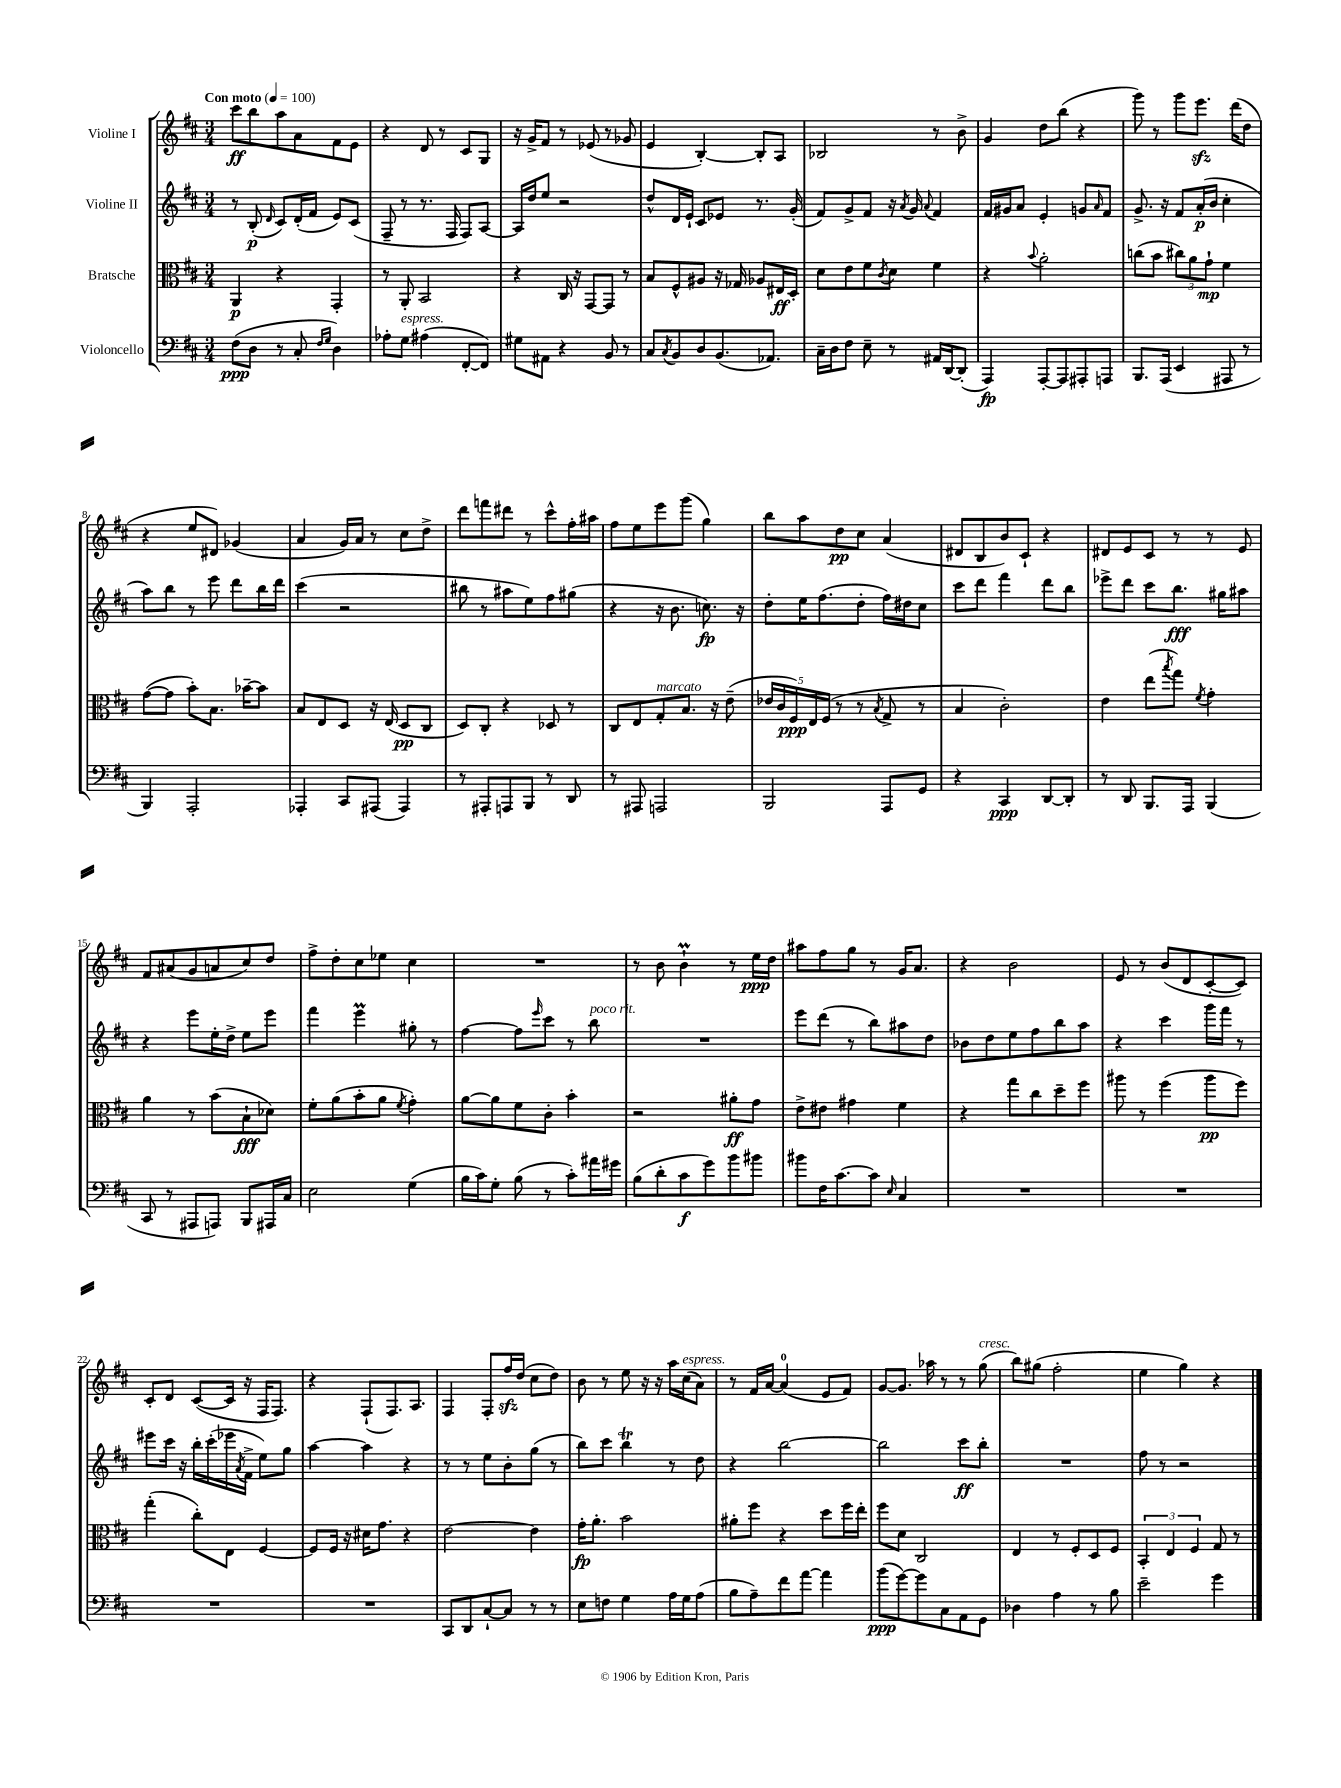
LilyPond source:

<<
\new StaffGroup <<
\new Staff = "s0" \with { instrumentName = "Violine I" } {
    \clef treble \key d \major \numericTimeSignature \time 3/4 \tempo "Con moto" 4 = 100
    cis'''8\ff b''8 a''8 a'8 fis'8 e'8 |
    r4 d'8 r8 cis'8 g8 |
    r16 g'16-> fis'8 r8 ees'8( r8 ges'8 |
    e'4 b4~-.) b8-. a8 |
    bes2 r8 b'8-> |
    g'4 d''8 b''8( r4 |
    g'''8) r8 g'''8 e'''8.\sfz d'''16( d''8 |
    r4 e''8 dis'8) ges'4( |
    a'4 g'16) a'16 r8 cis''8 d''8-> |
    d'''8 f'''8 dis'''8 r8 cis'''8-^ fis''16-. ais''16 |
    fis''8 e''8 e'''8 g'''8( g''4) |
    b''8 a''8 d''8\pp cis''8 a'4( |
    dis'8 b8 b'8) cis'8-! r4 |
    dis'8 e'8 cis'8 r8 r8 e'8 |
    fis'8 ais'8( g'8 a'8 cis''8) d''8 |
    fis''8-> d''8-. cis''8 ees''8 cis''4 |
    R2. |
    r8 b'8 b'4-!\prall r8 e''16\ppp d''16 |
    ais''8 fis''8 g''8 r8 g'16 a'8. |
    r4 b'2 |
    e'8 r8 b'8( d'8 cis'8~-. cis'8) |
    cis'8-. d'8 cis'8~( cis'16 r16 fis16 fis8.) |
    r4 fis8-!( fis8.) a8. |
    fis4 fis8-. fis''16\sfz d''16( cis''8 d''8) |
    b'8 r8 e''8 r16 r16 a''16 cis''16^\markup { \italic "espress." }( a'8) |
    r8 fis'16 a'16~ a'4-0( e'8 fis'8) |
    g'8~ g'8. aes''16 r8 r8 g''8^\markup { \italic "cresc." }( |
    b''8) gis''8( fis''2-. |
    e''4 g''4) r4 \bar "|." |
}
\new Staff = "s1" \with { instrumentName = "Violine II" } {
    \clef treble \key d \major \numericTimeSignature \time 3/4
    r8 b8-.\p( \grace { d'16 } cis'8) d'16-.( fis'16 e'8) cis'8( |
    fis8-- r8 r8. fis16 fis8) a8~ |
    a16 d''16 e''8 r2 |
    d''8-^ d'16 e'16-! cis'8 ees'8 r8. g'16-.( |
    fis'8) g'8-> fis'8 r16 \acciaccatura { a'8 } g'16 \appoggiatura { a'8 } fis'4 |
    fis'16 gis'16 a'8 e'4-. g'8 \grace { a'16 } fis'8 |
    g'8.-> r16 fis'8 a'16-.\p( b'16 cis''4-. |
    a''8) b''8 r8 e'''8 d'''8 b''16 d'''16 |
    cis'''4( r2 |
    bis''8 r8 ais''8 e''8) fis''8 gis''8( |
    r4 r16 b'8. c''8.\fp) r16 |
    d''8-. e''16 fis''8.( d''8-. fis''16) dis''16 cis''8 |
    cis'''8 d'''8 fis'''4 d'''8 b''8 |
    ees'''8-> d'''8 cis'''8 b''8.\fff gis''16 ais''8 |
    r4 e'''8 e''16-. d''16-> e''8 e'''8 |
    fis'''4 e'''4\prall gis''8-. r8 |
    fis''4~ fis''8 \grace { e'''16 } cis'''8 r8 b''8^\markup { \italic "poco rit." } |
    R2. |
    e'''8 d'''8( r8 b''8) ais''8 d''8 |
    bes'8 d''8 e''8 fis''8 b''8 a''8 |
    r4 cis'''4 g'''16 fis'''16 r8 |
    eis'''8 cis'''16 r16 b''16-. cis'''16-.( ees'''16 \acciaccatura { a'8 } fis'16-> e''8) g''8 |
    a''4~ a''4 r4 |
    r8 r8 e''8 b'8-. g''8( r8 |
    b''8) cis'''8 b''4\trill r8 d''8 |
    r4 b''2~ |
    b''2 cis'''8\ff b''8-. |
    R2. |
    fis''8 r8 r2 \bar "|." |
}
\new Staff = "s2" \with { instrumentName = "Bratsche" } {
    \clef alto \key d \major \numericTimeSignature \time 3/4
    a,4\p r4 g,4-. |
    r8 a,8-. b,2 |
    r4 cis16 r16 g,8~ g,8 r8 |
    b8 fis8-^ ais8 r16 ges16 aes8 eis16\ff d16-. |
    d'8 e'8 fis'8 \acciaccatura { cis'8 } d'8 fis'4 |
    r4 \appoggiatura { b'8 } a'2-. |
    c''8( b'8 \tuplet 3/2 { cis''8) a'8 g'8-!\mp } fis'4 |
    g'8~( g'8 b'8-.) b8. bes'16~-- bes'8 |
    b8 e8 d8 r16 e16( d8\pp cis8 |
    d8) cis8-. r4 des8 r8 |
    cis8 e8 g8-.^\markup { \italic "marcato" } b8. r16 e'8--( |
    \tuplet 5/4 { ees'16 cis'16 fis16\ppp) e16 fis16( } r8 r8 \acciaccatura { b8 } g8-> r8 |
    b4 cis'2-.) |
    e'4 e''8( \acciaccatura { b''8 } g''8) \acciaccatura { fis'8 } g'4-. |
    a'4 r8 b'8( b8-!\fff des'8) |
    fis'8-. a'8( b'8-. a'8 \acciaccatura { fis'8 } g'4-.) |
    a'8~ a'8 fis'8 cis'8-. b'4-. |
    r2 ais'8-.\ff g'8 |
    e'8-> eis'8 gis'4 fis'4 |
    r4 g''8 cis''8 d''8-- fis''8 |
    ais''8 r8 fis''4( ais''8\pp fis''8) |
    g''4-.( cis''8-.) e8 fis4~ |
    fis8 fis16 r16 dis'16 g'8. r4 |
    e'2~ e'4 |
    g'16-.\fp a'8.-. b'2 |
    ais'8-. fis''8 r4 d''8 fis''16 e''16-. |
    fis''8 d'8 cis2 |
    e4 r8 fis8-. d8 fis8 |
    \tuplet 3/2 { b,4-. e4 fis4 } g8 r8 \bar "|." |
}
\new Staff = "s3" \with { instrumentName = "Violoncello" } {
    \clef bass \key d \major \numericTimeSignature \time 3/4
    fis8\ppp( d8 r8 cis8-. \grace { fis16 g16 } d4) |
    aes8-. g8^\markup { \italic "espress." } ais4( fis,8~-. fis,8) |
    gis8 ais,8 r4 b,8 r8 |
    cis8 \acciaccatura { cis8 } b,8 d8 b,8.( aes,8.) |
    cis16-- d16 fis8 e8-- r8 ais,16 d,16~ d,8-.( |
    a,,4\fp) a,,8~-. a,,8 ais,,8-. a,,8 |
    b,,8. a,,16( e,4 ais,,8 r8 |
    b,,4) a,,2-. |
    aes,,4-. cis,8 ais,,8( ais,,4) |
    r8 ais,,8-. a,,8 b,,8 r8 d,8 |
    r8 ais,,8 a,,2 |
    b,,2 a,,8 g,8 |
    r4 cis,4\ppp d,8~ d,8-. |
    r8 d,8 b,,8. a,,16 b,,4( |
    cis,8 r8 ais,,8 a,,8) b,,8 ais,,16 cis16 |
    e2 g4( |
    b16 cis'16) g8-. b8( r8 cis'8-.) ais'16 gis'16 |
    b8( d'8-. cis'8\f g'8) b'8 bis'8 |
    bis'8 fis16 cis'8.~ cis'8 \grace { e16 } cis4 |
    R2. |
    R2. |
    R2. |
    R2. |
    cis,8 d,8 cis8~-! cis8 r8 r8 |
    e8 f8 g4 a16 g16 a8( |
    b8 a8--) fis'8 a'8~ a'4 |
    b'8\ppp( g'8~) g'8 cis8 a,8 g,8 |
    des4 a4 r8 b8 |
    e'2-- g'4 \bar "|." |
}
>>
>>
